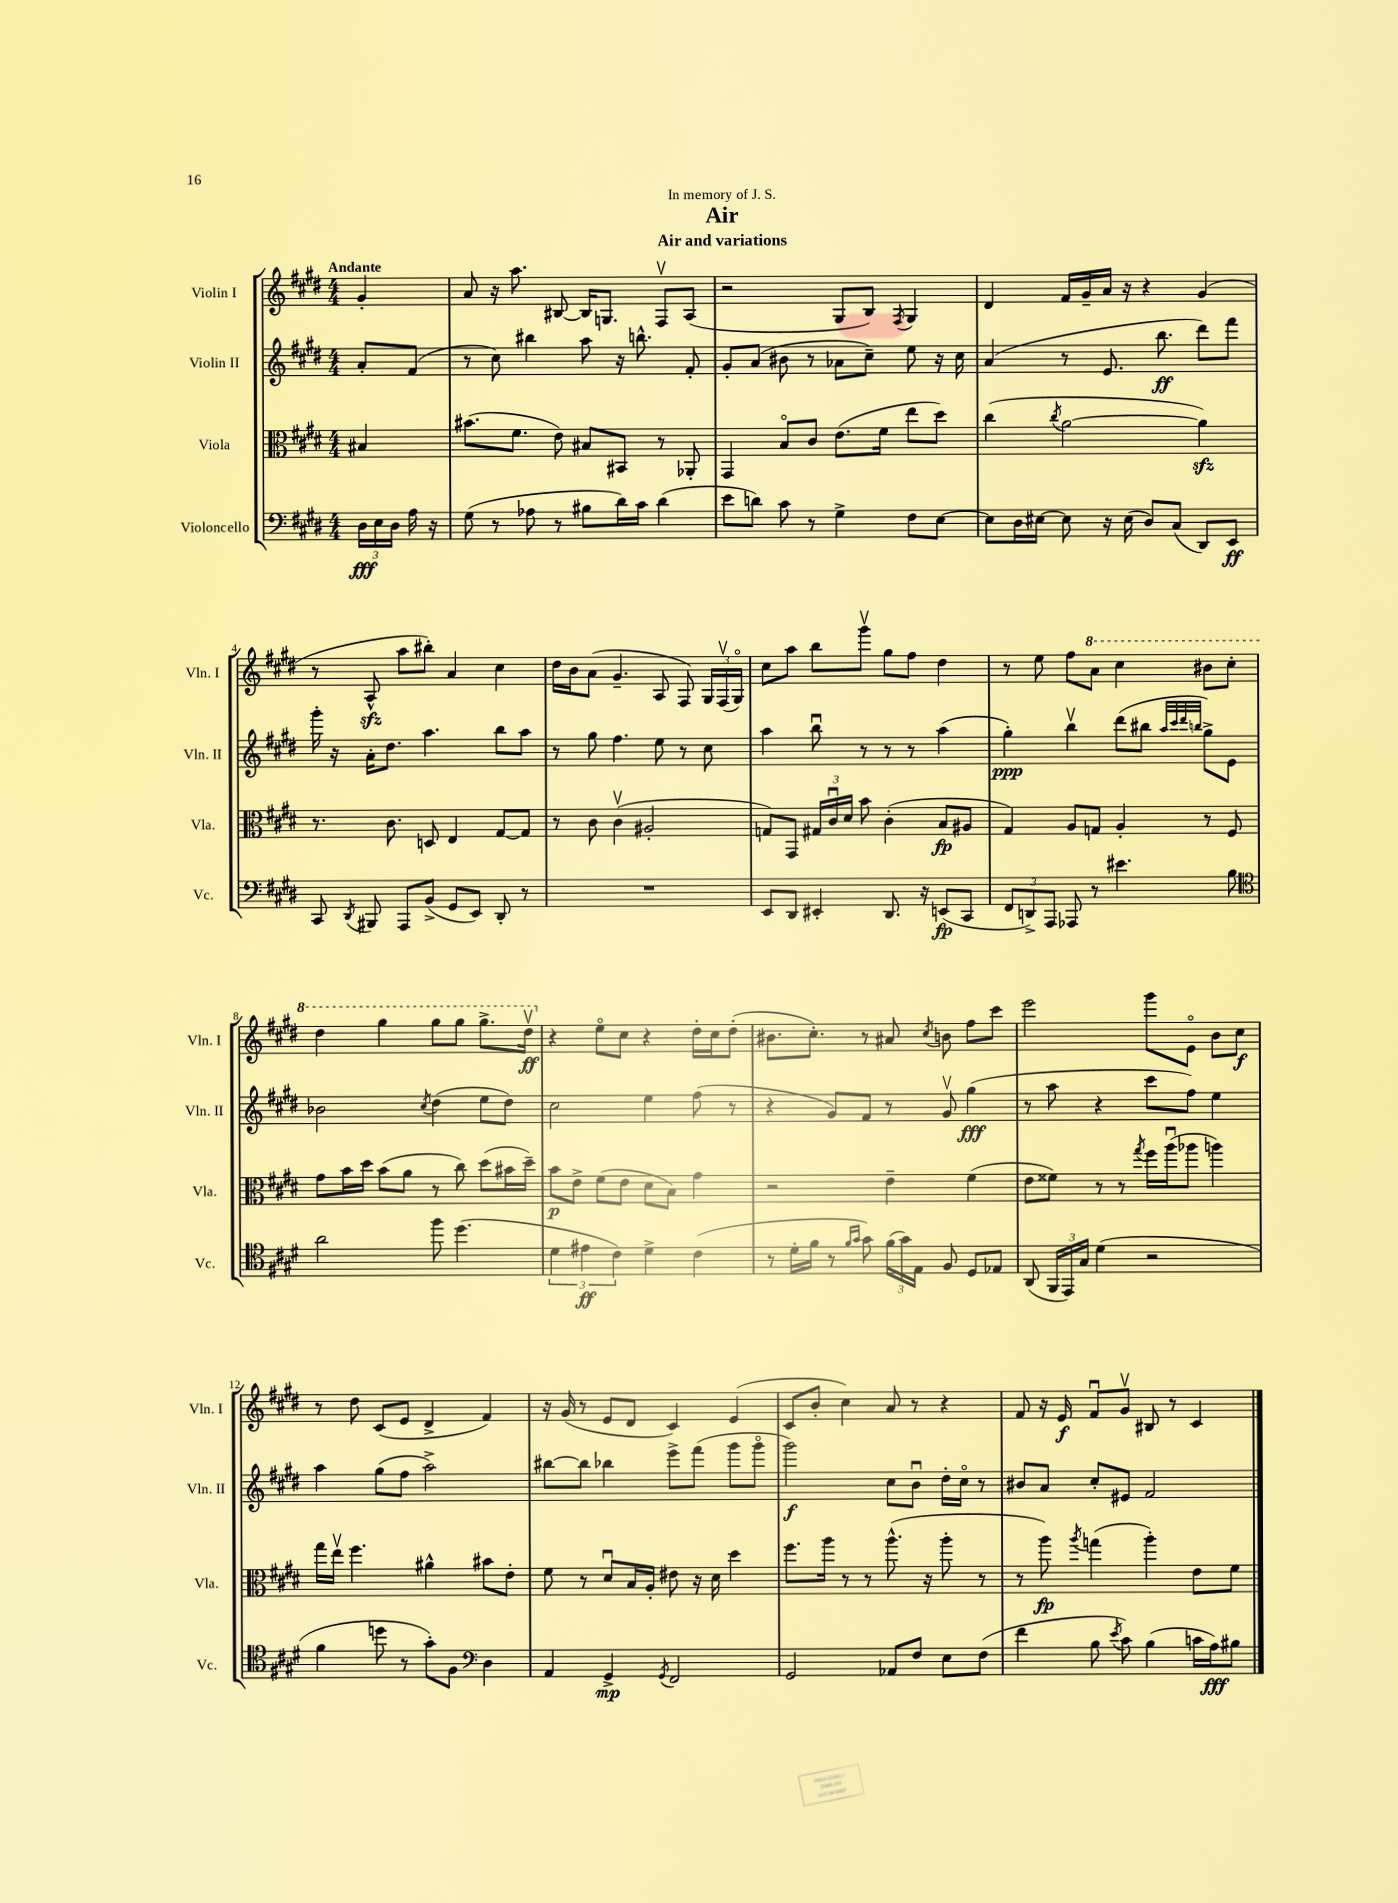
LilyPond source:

\header { title = "Air" subtitle = "Air and variations" dedication = "In memory of J. S." }
<<
\new StaffGroup <<
\new Staff = "s0" \with { instrumentName = "Violin I" shortInstrumentName = "Vln. I" } {
    \clef treble \key e \major \numericTimeSignature \time 4/4 \partial 4 \tempo "Andante"
    \autoBeamOff gis'4-. |
    a'8 r16 a''8. bis8~ bis16[ g8.] fis8[\upbow a8]( |
    r2 gis8[ b8]) \acciaccatura { fis8 } gis4 |
    dis'4 fis'16[ gis'16-- a'16] r16 r4 gis'4( |
    r8 a8-^\sfz a''8[ bis''8]-.) a'4 cis''4 |
    dis''16[ b'16 a'8]( gis'4.-- a8 fis8) \tuplet 3/2 { gis16[ fis16\upbow( gis16]\flageolet) } |
    cis''8[ a''8] b''8[ gis'''8]\upbow gis''8[ fis''8] dis''4 |
    r8 e''8 fis''8[ \ottava #1 a''8] cis'''4 bis''8[ cis'''8]-. |
    dis'''4 gis'''4 gis'''8[ gis'''8] gis'''8.[-> dis'''16]\upbow\ff \ottava #0 |
    r4 e''8[\flageolet cis''8] r4 dis''16[-. cis''16 dis''8]-.( |
    bis'8.[ cis''8.]-.) r8 ais'8 \acciaccatura { cis''8 } b'8 fis''8[ cis'''8] |
    e'''2 gis'''8[ e'8]\flageolet b'8[ cis''8]\f |
    r8 dis''8 cis'8[( e'8] dis'4-> fis'4) |
    r16 gis'16( r8 e'8[ dis'8] cis'4) e'4( |
    cis'8[ b'8]-. cis''4) a'8 r8 r4 |
    fis'8 r16 e'16\f fis'8[\downbow gis'8]\upbow bis8 r8 cis'4 \bar "|." |
}
\new Staff = "s1" \with { instrumentName = "Violin II" shortInstrumentName = "Vln. II" } {
    \clef treble \key e \major \numericTimeSignature \time 4/4 \partial 4
    \autoBeamOff a'8[-. fis'8]( |
    r8 cis''8) bis''4 a''8 r16 b''8.-^ fis'8-. |
    gis'8[-. a'8]( bis'8 r8 aes'8[ cis''8]--) e''8 r16 cis''16 |
    a'4( r8 e'8. b''8.\ff dis'''8[) fis'''8] |
    gis'''16-. r16 a'16[-. dis''8.] a''4. b''8[ a''8] |
    r8 gis''8 fis''4. e''8 r8 cis''8 |
    a''4 b''8\downbow r8 r8 r8 a''4( |
    gis''4-.\ppp) b''4\upbow dis'''8[( bis''8] \grace { a''32[ cis'''32 dis'''32 b''32] } gis''8[->) e'8] |
    bes'2 \acciaccatura { cis''8 } dis''4( e''8[ dis''8]) |
    cis''2 e''4 fis''8( r8 |
    r4 gis'8[) fis'8] r8 gis'8\upbow gis''4\fff( |
    r8 a''8 r4 cis'''8[ fis''8]) e''4 |
    a''4 gis''8[( fis''8] a''2->) |
    bis''8[~ bis''8] bes''4 e'''8[-> fis'''8]( gis'''8[ gis'''8]\flageolet |
    gis'''2\f) cis''8[ b'8]\downbow dis''16[-. cis''16]\flageolet r8 |
    bis'8[ a'8] cis''8[-. eis'8] fis'2 \bar "|." |
}
\new Staff = "s2" \with { instrumentName = "Viola" shortInstrumentName = "Vla." } {
    \clef alto \key e \major \numericTimeSignature \time 4/4 \partial 4
    \autoBeamOff bis4 |
    bis'8.[( fis'8.] e'8) bis8[ bis,8] r8 aes,8-. |
    gis,4 b8[\flageolet cis'8] e'8.[( fis'16] e''8[ dis''8]) |
    cis''4( \acciaccatura { cis''8 } a'2~ a'4\sfz) |
    r8. cis'8. d8 e4 gis8[~ gis8] |
    r8 cis'8 cis'4\upbow( ais2-. |
    g8[) gis,8] \tuplet 3/2 { gis16[ cis'16\downbow dis'16] } b'8 cis'4-.( b8[\fp ais8] |
    gis4) a8[ g8] a4-. r8 fis8 |
    gis'8[ b'16 dis''16] b'8[( a'8] r8 cis''8) dis''8[( bis'16 dis''16]--) |
    b'8[\p e'8]-> fis'8[( e'8] dis'8[ b8]) gis'4 |
    r2 e'4-- fis'4( |
    e'8[ fisis'8]) r8 r8 \acciaccatura { gis''8 } fis''16[ a''16\downbow( aes''8] a''4) |
    gis''16[ e''16]\upbow fis''4. ais'4-^ bis'8[ e'8]-. |
    fis'8 r8 dis'8[\downbow b16 a16]-. eis'8 r16 dis'16 dis''4 |
    fis''8.[ a''16] r8 r8 a''8.-^( r16 a''8-. r8 |
    r8 a''8\fp) \acciaccatura { a''8 } g''4( a''4-.) e'8[ fis'8] \bar "|." |
}
\new Staff = "s3" \with { instrumentName = "Violoncello" shortInstrumentName = "Vc." } {
    \clef bass \key e \major \numericTimeSignature \time 4/4 \partial 4
    \autoBeamOff \tuplet 3/2 { dis16[\fff e16 dis16] } a16 r16 |
    gis8( r8 aes8 r8 bis8[ dis'16) cis'16] dis'4( |
    e'8[ d'8]) cis'8 r8 gis4-> fis8[ e8]~ |
    e8[ dis16 eis16]~ eis8 r16 eis16( dis8[) cis8]( dis,8[) e,8]\ff |
    cis,8 \acciaccatura { dis,8 } bis,,8 a,,8[ b,8]->( gis,8[ e,8]) dis,8-. r8 |
    R1 |
    e,8[ dis,8] eis,4-. dis,8. r16 e,8[\fp( cis,8] |
    \tuplet 3/2 { fis,8[ d,8->) a,,8] } aes,,8 r8 eis'4. b8 |
    \clef tenor a'2 fis''8 dis''4.( |
    \tuplet 3/2 { dis'4 eis'4\ff cis'4) } dis'4-> cis'4( |
    r8 dis'16[-. fis'16] r8 \grace { fis'16[ gis'16] } gis'8) \tuplet 3/2 { fis'16[( gis'16) e16] } fis8 dis8[ ees8] |
    a,8( \tuplet 3/2 { fis,16[ e,16) gis16] } dis'4( r2 |
    fis'4 d''8 r8 gis'8[-.) fis8] \clef bass dis4 |
    a,4 gis,4->\mp \acciaccatura { gis,8 } fis,2 |
    gis,2 aes,8[ fis8] e8[ fis8]( |
    fis'4 b8 \acciaccatura { e'8 } cis'8) b4( c'16[ a16\fff) bis8] \bar "|." |
}
>>
>>
